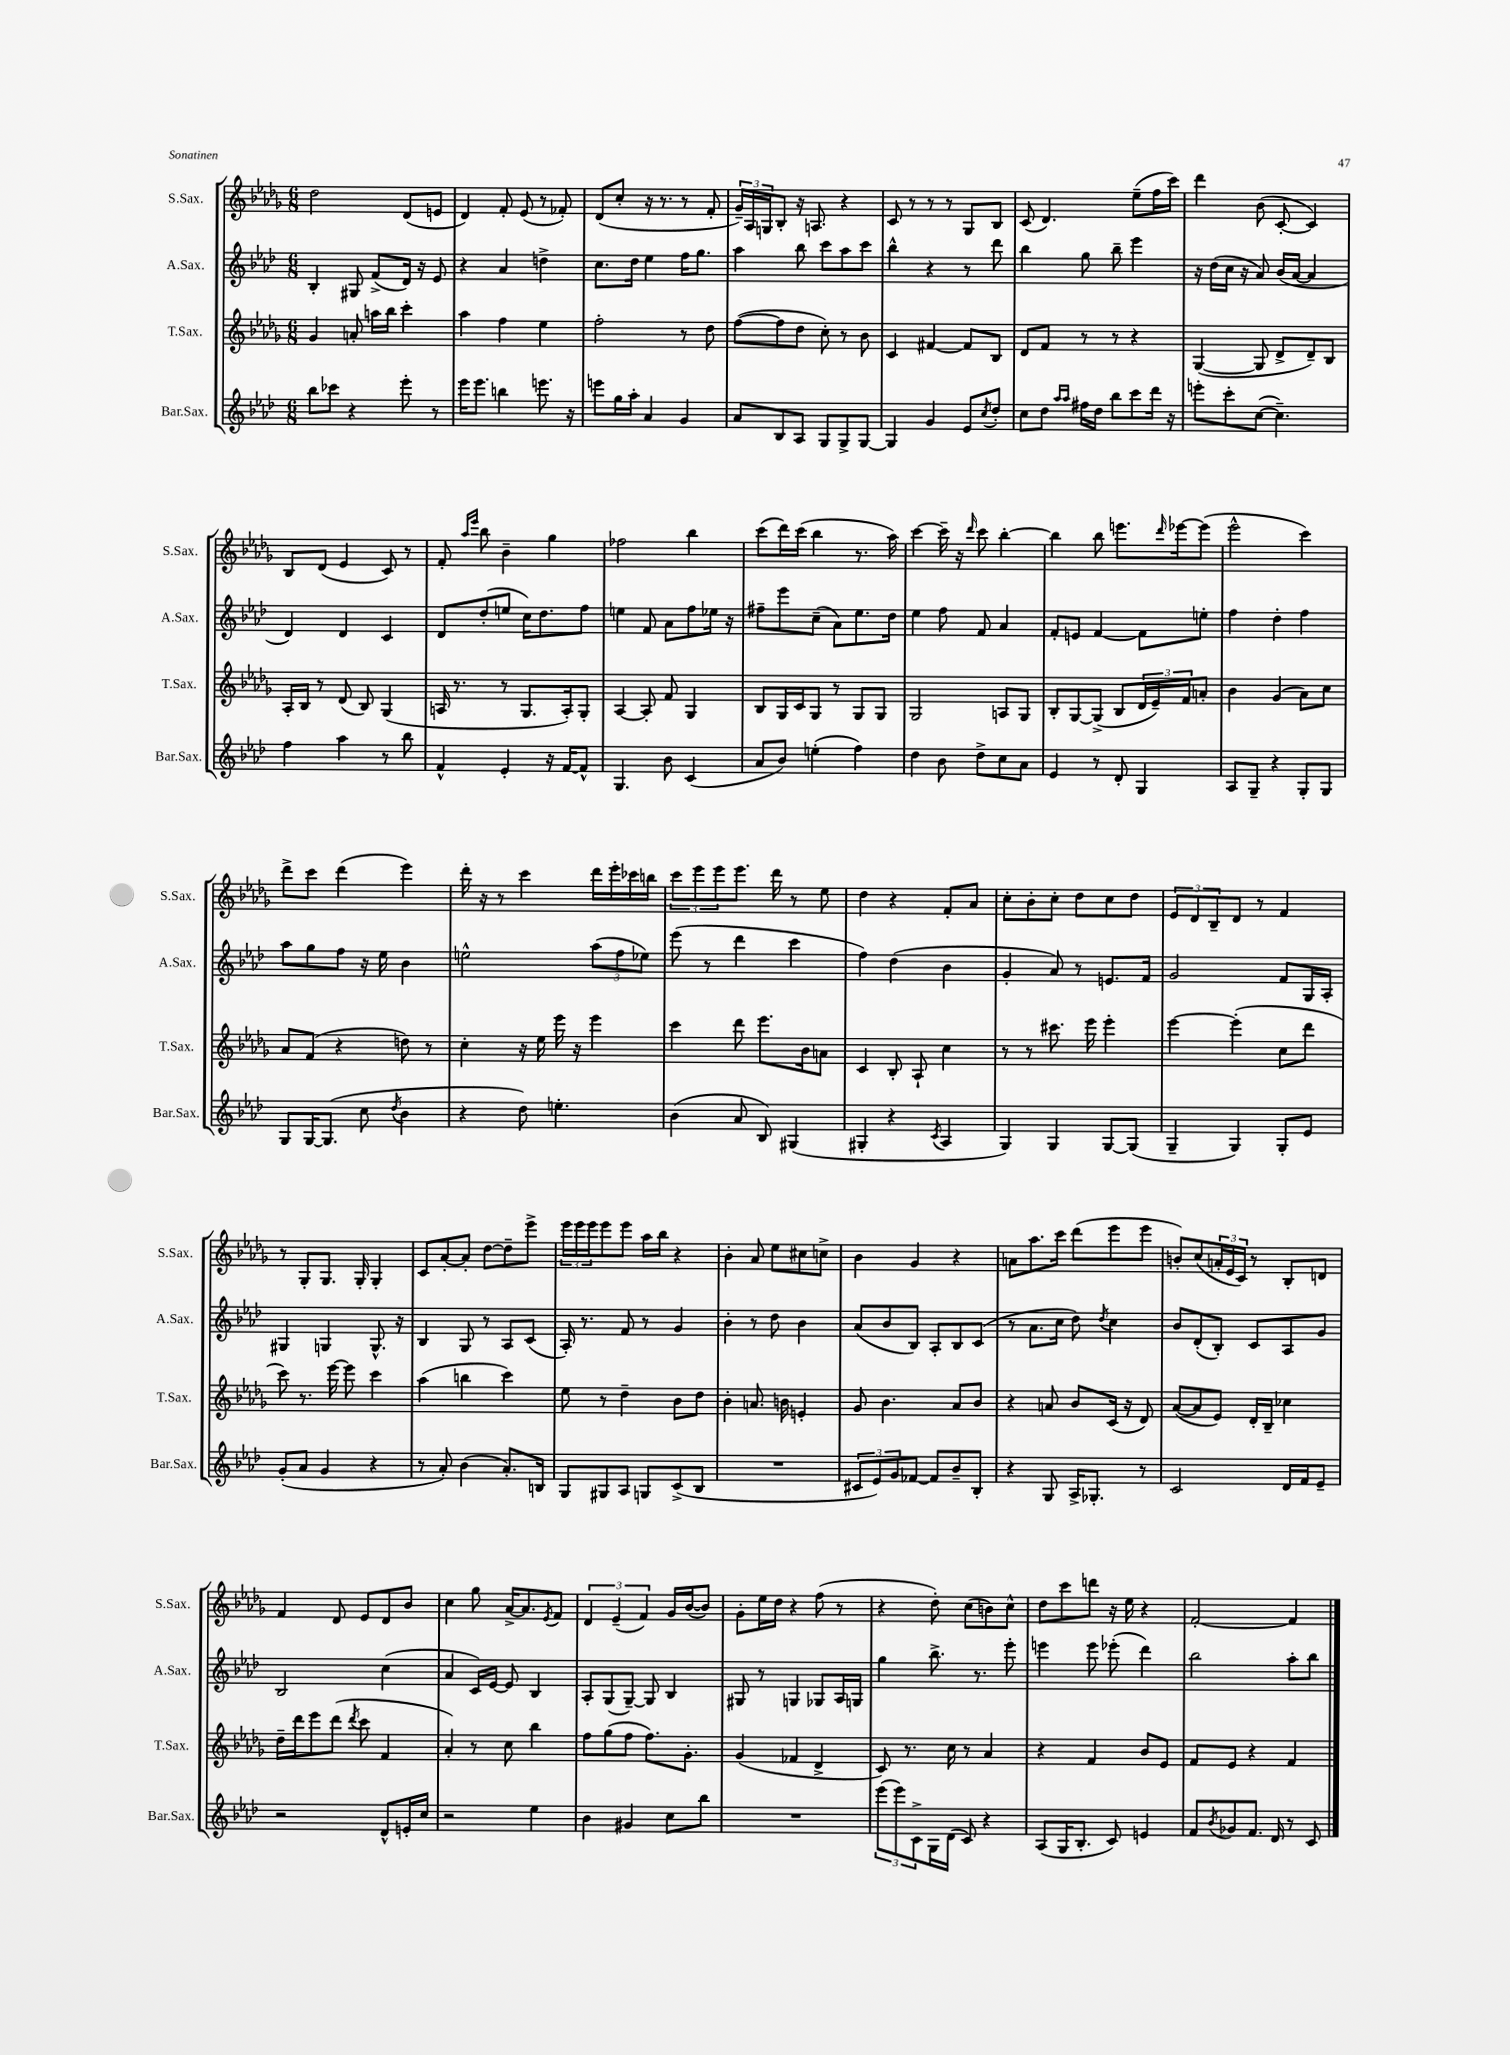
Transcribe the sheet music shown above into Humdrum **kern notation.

**kern	**kern	**kern	**kern
*part4	*part3	*part2	*part1
*staff4	*staff3	*staff2	*staff1
*I"Bar.Sax.	*I"T.Sax.	*I"A.Sax.	*I"S.Sax.
*I'Bar.Sax.	*I'T.Sax.	*I'A.Sax.	*I'S.Sax.
*clefG2	*clefG2	*clefG2	*clefG2
*k[b-e-a-d-]	*k[b-e-a-d-g-]	*k[b-e-a-d-]	*k[b-e-a-d-g-]
*M6/8	*M6/8	*M6/8	*M6/8
=48	=48	=48	=48
8bb-\L	4g-/	4B-'/	2dd-\
8ccc-X\J	.	.	.
4r	8an'/	8G#X/	.
.	16aan\LL	(8f^/L	.
.	16bb-\JJ	.	.
8eee-'\	4ccc'\	16d-/Jk)	(8d-/L
.	.	16r	.
8r	.	8e-/	8en/J
=49	=49	=49	=49
16eee-\KL	4aa-\	4r	4d-/)
8.eee-\J	.	.	.
4bbn\	4ff\	4a-/	8f'/
.	.	.	(8e-/
8.eeen\	4ee-\	4ddn^\	8r
.	.	.	8f-X'/)
16r	.	.	.
=50	=50	=50	=50
8eeen\L	2ff'\	8.cc\L	(8d-/L
16gg\L	.	.	8cc'/J
16aa-'\JJ	.	16dd-\Jk	.
4a-/	.	4ee-\	16r
.	.	.	8.r
4g/	8r	16ff\KL	8r
.	.	8.gg\J	.
.	8dd-\	.	8f'/
=51	=51	=51	=51
8a-/L	([8ff\L	4aa-\	24g-~/LL)
.	.	.	24A-/
.	.	.	24Gn/J
8B-/	8ff\]	.	8B-'/J
8A-/J	8dd-\J	8bb-\	16r
.	.	.	8.An/
8G/L	8cc'\)	8ccc\L	.
8G^/	8r	8aa-\	4r
[8G/J	8b-\	8ccc\J	.
=52	=52	=52	=52
4G/]	4c/	4bb-^^\	8c/
.	.	.	8r
4g/	[4f#X/	4r	8r
.	.	.	8r
8e-/L	8f#/L]	8r	8G-/L
8qcc/	.	.	.
8dd-'/J	8B-/J	8ddd-\	8B-/J
=53	=53	=53	=53
8cc\L	8d-/L	4bb-\	(8c/
8dd-\J	8f/J	.	4.d-/)
16qqaa-/LL	.	.	.
16qqaa-/JJ	.	.	.
16ff#X\LL	8r	8gg\	.
16dd-\JJ	.	.	.
8bb-\L	8r	8bb-~\	.
8ccc\	4r	4eee-\	(8ee-~\L
16ddd-\Jk	.	.	16ff\L
16r	.	.	16ccc\JJ)
=54	=54	=54	=54
8eeen'\L	([4G-/	16r	4ddd-\
.	.	(16dd-\LL	.
8ccc'\	.	16cc\JJ	.
.	.	16r	.
([8cc\J	8G-/]	8a-/)	(8b-\
4.cc~\])	8d-^/L	(16b-/LL	[8c'/
.	.	[16a-/JJ	.
.	8d-~/)	4a-/]	4c/])
.	8B-/J	.	.
!!LO:LB:g=z
=55	=55	=55	=55
4ff\	16A-'/LL	4d-/)	8B-/L
.	16B-/JJ	.	.
.	8r	.	(8d-/J
4aa-\	(8d-/	4d-/	4e-/
.	8B-/)	.	.
8r	(4G-/	4c/	8c/)
8bb-\	.	.	8r
=56	=56	=56	=56
4f^^/	16An/	8d-/L	8f'/
.	8.r	.	.
.	.	.	16qqaa-/LL
.	.	.	16qqeee-/JJ
.	.	(8dd-'/	8bb-\
4e-'/	8r	8een/J	4b-~\
.	8.G-/L	16cc\KL)	.
.	.	8.dd-\	.
16r	.	.	4gg-\
[16f/KL	16A'/k)	.	.
8f^^/J]	8G-'/J	8ff\J	.
=57	=57	=57	=57
4.G/	[4A-/	4een\	2ff-X\
.	8A-'/]	8f/	.
8b-\	8f/	8a-\L	.
(4c/	4G-/	8ff\	4bb-\
.	.	16ee-X\Jk	.
.	.	16r	.
=58	=58	=58	=58
8a-/L	8B-/L	8ff#X~\L	(8ccc\L
8b-/J)	16G-/L	8eee-\	16ddd-\L)
.	16c/J	.	(16ccc\JJ
(4een'\	8G-/J	(8cc~\J	4bb-\
.	8r	8a-\L)	.
4ff\)	8G-/L	8.ee-\	8.r
.	8G-/J	.	.
.	.	16dd-\Jk	16aa-\)
=59	=59	=59	=59
4dd-\	2G-/	4ee-\	[4ccc\
8b-\	.	8ff\	16ccc~\]
.	.	.	16r
.	.	.	16qqddd-/
8dd-^\L	.	8f/	8ccc\
8cc\	8An/L	4a-/	[4bb-'\
8a-\J	8G-/J	.	.
=60	=60	=60	=60
4e-/	8B-'/L	8f'/L	4bb-\]
.	[8G-/	8en/J	.
8r	(8G-^/J]	[4f/	8bb-\
8d-'/	8B-/L	.	8.eeen\L
4G/	24d-/L	8f\L]	.
.	24e-~/)	.	.
.	.	.	16qqddd-/
.	.	.	[16eee-X\k
.	24f/J	.	.
.	8an'/J	8een'\J	(8eee-\J]
=61	=61	=61	=61
8A-/L	4b-\	4ff\	2eee-^^\
8G~/J	.	.	.
4r	(4g-/	4dd-'\	.
8G'/L	8a-\L)	4ff\	4ccc\)
8G/J	8cc\J	.	.
!!LO:LB:g=z
=62	=62	=62	=62
8G/L	8a-/L	8aa-\L	8ddd-^\L
[16G/K	(8f/J	8gg\	8ccc\J
(8.G/J]	.	.	.
.	4r	8ff\J	(4ddd-\
8cc\	.	16r	.
.	.	16ee-\	.
8qdd-/	.	.	.
4b-\	8ddn\)	4b-\	4eee-\)
.	8r	.	.
=63	=63	=63	=63
4r	4cc'\	2een^^\	16ddd-'\
.	.	.	16r
.	.	.	8r
8dd-\)	16r	.	4ccc\
.	16ee-\	.	.
4.een'\	16eee-\	.	.
.	16r	.	.
.	4eee-\	(12aa-\L	16ddd-\LL
.	.	.	16eee-'\
.	.	12ff\	.
.	.	.	16ccc-X\
.	.	12ee-X\J)	.
.	.	.	16bbn\JJ
=64	=64	=64	=64
(4b-\	4ccc\	(8eee-\	12ccc\L
.	.	.	12eee-\
.	.	8r	.
.	.	.	12eee-\
8a-/	8ddd-\	4ddd-\	8.eee-\J
8B-/)	8.eee-\L	.	.
.	.	.	16ddd-\
(4G#X/	.	4ccc\	8r
.	16b-\k	.	.
.	8an\J	.	8ee-\
=65	=65	=65	=65
4G#X'/	4c/	4ff\)	4dd-\
4r	8B-'/	(4dd-\	4r
.	8A-`/	.	.
8qc/	.	.	.
4A-/	4cc\	4b-\	8f'/L
.	.	.	8a-/J
=66	=66	=66	=66
4G/)	8r	4g'/	8cc'\L
.	8r	.	8b-'\
4G/	8.ccc#X\	8a-/)	8cc'\J
.	.	8r	8dd-\L
.	16eee-\	.	.
[8G/L	4eee-'\	8.en/L	8cc\
(8G/J]	.	.	8dd-\J
.	.	16f/Jk	.
=67	=67	=67	=67
4G~/	[4eee-\	2g/	12e-/L
.	.	.	12d-/
.	.	.	12B-~/
4G/)	(4eee-'\]	.	8d-/J
.	.	.	8r
8G'/L	8cc\L	8f/L	4f/
8e-/J	8ddd-\J	16G/L	.
.	.	16A-'/JJ	.
!!LO:LB:g=z
=68	=68	=68	=68
(8g'/L	8ccc\)	4G#X/	8r
8a-/J	8.r	.	8G-'/L
4g/	.	4Gn/	8.G-/J
.	[16eee-\	.	.
.	8eee-\]	.	.
.	.	.	16G-'/
4r	4ccc\	8.G^^/	4G-'/
.	.	16r	.
=69	=69	=69	=69
8r	(4aa-\	4B-/	8c/L
8a-'/)	.	.	[8a-'/
(4b-\	4bbn\	8G/	8a-'/J]
.	.	8r	[8dd-\L
8.a-'/L)	4ccc\)	8A-/L	8dd-~\]
.	.	(8c/J	8eee-^\J
16Bn/Jk	.	.	.
=70	=70	=70	=70
8G/L	8ee-\	16A-'/)	24eee-\LL
.	.	.	24eee-\
.	.	8.r	.
.	.	.	24eee-\J
8G#X/	8r	.	8eee-\
8A-/J	4dd-~\	8f/	8eee-\J
8Gn/L	.	8r	16aa-\LL
.	.	.	16bb-\JJ
(8c^/	8b-\L	4g/	4r
8B-/J	8dd-\J	.	.
=71	=71	=71	=71
2.r	4b-'\	4b-'\	4b-'\
.	8.an/	8r	8a-/
.	.	8dd-\	8ee-\L
.	16bn\	.	.
.	4en'/	4b-\	8cc#X\
.	.	.	8ccn^\J
=72	=72	=72	=72
12c#X/L	8g-/	(8a-/L	4b-\
12e-/)	.	.	.
.	4.b-\	8b-/	.
12g/	.	.	.
[8f-X/J	.	8B-/J)	4g-/
8f-/L]	.	8A-'/L	.
8b-~/	8a-/L	8B-/	4r
8B-'/J	8b-/J	(8c/J	.
=73	=73	=73	=73
4r	4r	8r	8an\L
.	.	8.a-\L	8.aa-\
8G/	8an/	.	.
.	.	16cc\Jk	16ccc\Jk
16A-^/KL	8b-/L	8dd-\)	(8ddd-\L
8.G-X'/J	.	.	.
.	.	8qdd-/	.
.	(16c/Jk	4cc\	8eee-\
.	16r	.	.
8r	8d-/)	.	8eee-\J
=74	=74	=74	=74
2c/	([8a-/L	8b-/L	8bn'/L)
.	8a-/]	(8d-'/	(8cc/
.	8e-/J)	8B-'/J)	24an'/L
.	.	.	24e-/
.	.	.	24c/JJ)
.	16d-'/LL	8c/L	8r
.	16B-~/JJ	.	.
16d-/LL	4cc-X\	8A-/	8B-'/L
16f/J	.	.	.
8e-~/J	.	8g/J	8dn/J
!!LO:LB:g=z
=75	=75	=75	=75
2r	16dd-~\LL	2B-/	4f/
.	16ddd-\J	.	.
.	8eee-\	.	.
.	(8ddd-\J	.	8d-/
.	8qddd-/	.	.
.	8ccc\	.	8e-/L
8d-^^/L	4f/	(4cc\	8d-/
16en'/L	.	.	8b-/J
16cc/JJ	.	.	.
=76	=76	=76	=76
2r	4a-'/)	4a-/	4cc\
.	8r	16c/LL)	8gg-\
.	.	[16e-/JJ	.
.	8cc\	8e-/]	[16a-^/KL
.	.	.	8.a-/]
4ee-\	4bb-\	4B-/	.
.	.	.	8qe-/
.	.	.	8f/J
=77	=77	=77	=77
4b-\	8ff\L	8A-'/L	6d-/
.	(8gg-\	(8G/	.
.	.	.	(6e-~/
4g#X/	8ff\J	[8G~/J)	.
.	.	.	6f/)
.	8.ff\L)	8G/]	.
8cc\L	.	4B-/	16g-/LL
.	8.g-'\J	.	([16b-/J
8bb-\J	.	.	8b-/J])
=78	=78	=78	=78
2.r	(4g-/	8G#X/	8g-'\L
.	.	8r	16ee-\L
.	.	.	16dd-\JJ
.	4f-X/	4Gn/	4r
.	4d-^/	8G-X/L	(8ff\
.	.	16A-/L	8r
.	.	16Gn/JJ	.
=79	=79	=79	=79
(12eee-\L	8c/)	4gg\	4r
12eee-\)	.	.	.
.	8.r	.	.
12c^\	.	.	.
16G\L	.	8.bb-^\	8dd-'\)
(16d-\JJ	16cc\	.	.
8c/)	8r	.	(8cc\L
.	.	8.r	.
4r	4a-/	.	8bn\)
.	.	8eee-'\	8cc^^\J
=80	=80	=80	=80
(8A-/L	4r	4eeen\	8dd-\L
16G/K	.	.	8ccc\
8.B-'/J	.	.	.
.	4f/	8eee\	8dddn\J
8c/)	.	(8eee-X'\	16r
.	.	.	16ee-\
4en/	8b-/L	4ddd-\)	4r
.	8e-/J	.	.
=81	=81	=81	=81
8f/L	8f/L	2bb-\	[2f'/
8qb-/	.	.	.
8g-X/	8e-/J	.	.
8.f/J	4r	.	.
16d-/	.	.	.
8r	4f/	8aa-'\L	4f/]
8c/	.	8bb-\J	.
==	==	==	==
*-	*-	*-	*-
